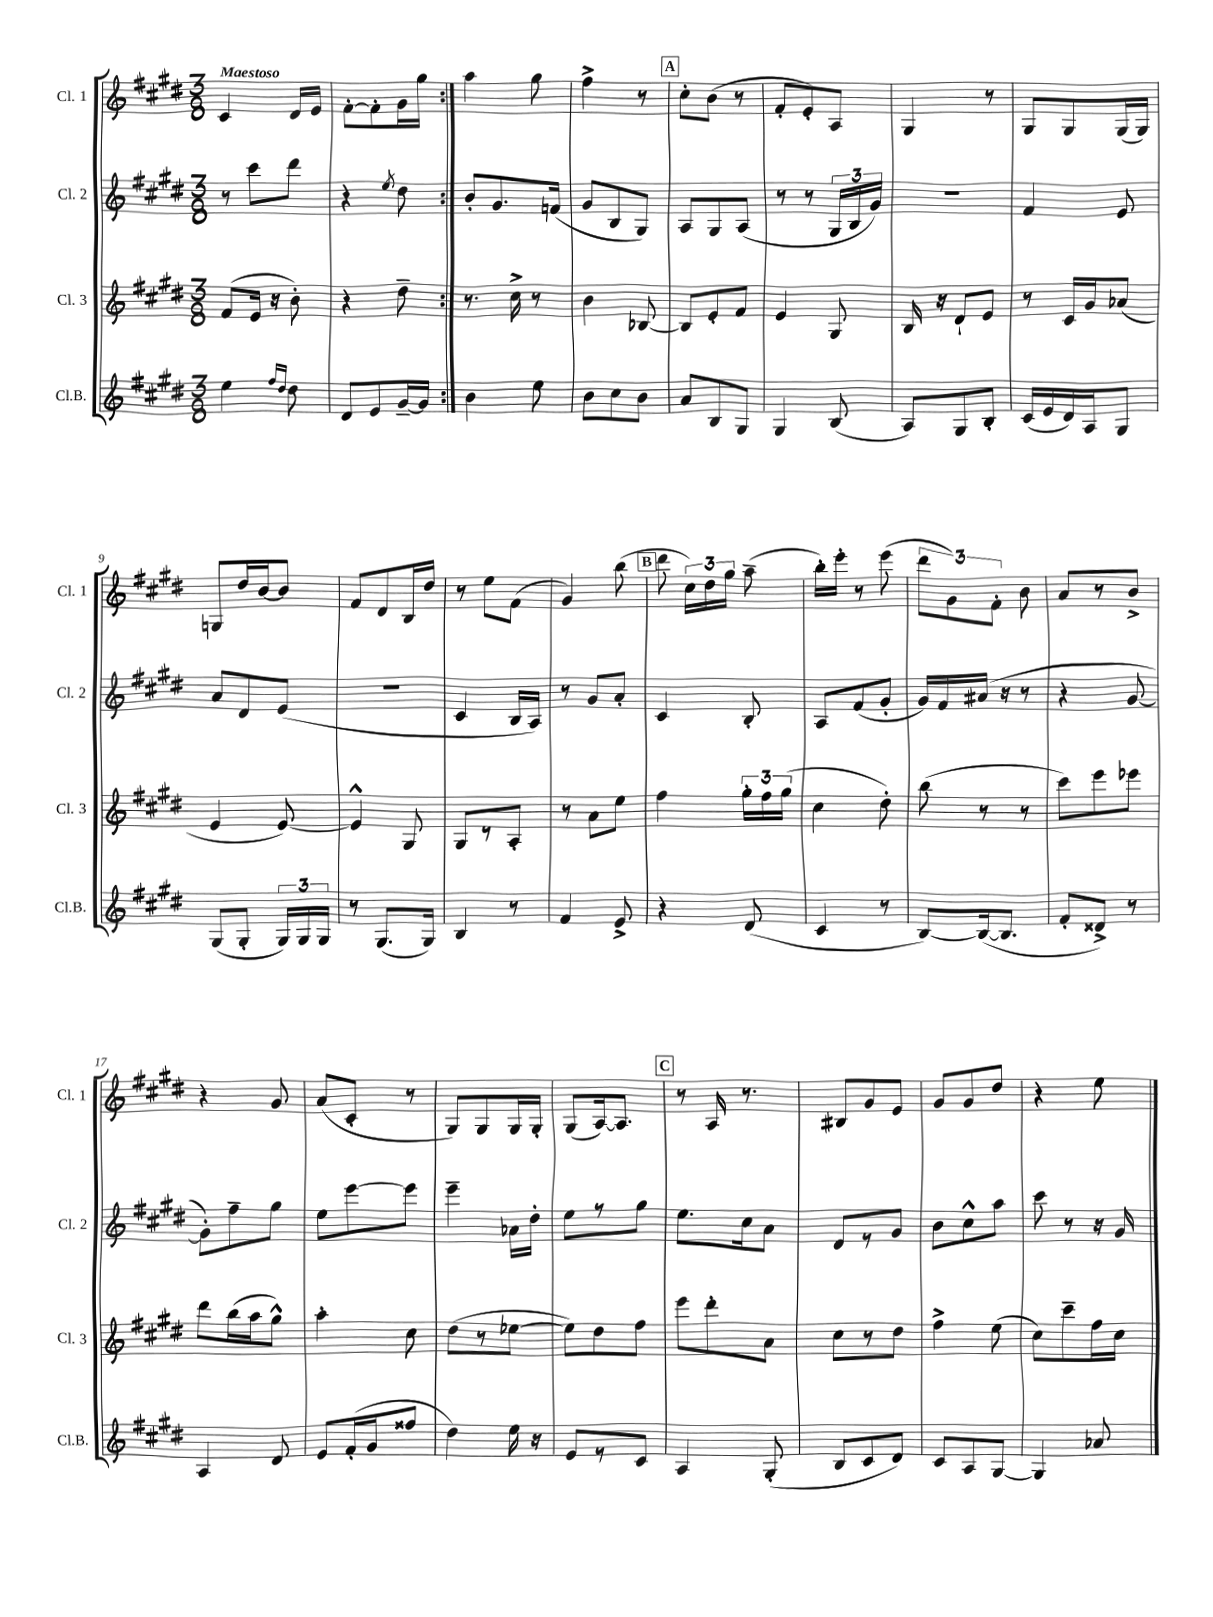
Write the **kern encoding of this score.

**kern	**kern	**kern	**kern
*part4	*part3	*part2	*part1
*staff4	*staff3	*staff2	*staff1
*I"Cl.B.	*I"Cl. 3	*I"Cl. 2	*I"Cl. 1
*I'Cl.B.	*I'Cl. 3	*I'Cl. 2	*I'Cl. 1
*clefG2	*clefG2	*clefG2	*clefG2
*k[f#c#g#d#]	*k[f#c#g#d#]	*k[f#c#g#d#]	*k[f#c#g#d#]
*M3/8	*M3/8	*M3/8	*M3/8
=1	=1	=1	=1
!	!	!	!LO:TX:a:B:t=Maestoso
4ee\	(8f#/L	8r	4c#/
.	16e/Jk	8ccc#\L	.
.	16r	.	.
16qqff#/LL	.	.	.
16qqdd#/JJ	.	.	.
8dd#\	8b'\)	8ddd#\J	16d#/LL
.	.	.	16e/JJ
=2	=2	=2	=2
8d#/L	4r	4r	[8f#'\L
8e/	.	.	8f#'\]
.	.	8qee/	.
[16g#~/L	8dd#~\	8dd#\	16g#\L
16g#/JJ]	.	.	16gg#\JJ
=3:|!	=3:|!	=3:|!	=3:|!
4b\	8.r	8b'/L	4aa\
.	.	8.g#/	.
.	16cc#^\	.	.
8ee\	8r	.	8gg#\
.	.	(16fn/Jk	.
=4	=4	=4	=4
8b\L	4b\	8g#/L	4ff#^\
8cc#\	.	8B/	.
8b\J	[8B-X/	8G#/J)	8r
!!LO:REH:place=s1:t=A
=5	=5	=5	=5
8a/L	8B-/L]	8A/L	8cc#'\L
8B/	8e'/	8G#/	(8b\J
8G#/J	8f#/J	(8A/J	8r
=6	=6	=6	=6
4G#/	4e/	8r	8f#'/L
.	.	8r	8e'/)
(8B/	8G#/	24G#/LL	8A/J
.	.	24B/	.
.	.	24g#/JJ)	.
=7	=7	=7	=7
8A/L)	16B/	4.r	4G#/
.	16r	.	.
8G#/	8d#`/L	.	.
8B'/J	8e/J	.	8r
=8	=8	=8	=8
(16c#/LL	8r	4f#/	8G#/L
16e/	.	.	.
16d#/)	16c#/LL	.	8G#/
16A/J	16g#/J	.	.
8G#/J	(8a-X/J	8e/	(16G#/L
.	.	.	16G#/JJ)
!!LO:LB:g=z
=9	=9	=9	=9
(8G#/L	4e/	8a/L	8Gn/L
8G#'/J	.	8d#/	16dd#/L
.	.	.	[16b/J
24G#/LL)	[8e/)	(8e/J	8b/J]
24G#/	.	.	.
24G#/JJ	.	.	.
=10	=10	=10	=10
8r	4e^^/]	4.r	8f#/L
(8.G#/L	.	.	8d#/
.	8G#/	.	16B/L
16G#/Jk)	.	.	16dd#/JJ
=11	=11	=11	=11
4B/	8G#/L	4c#/	8r
.	8r	.	8ee\L
8r	8A'/J	16B/LL	(8f#\J
.	.	16A/JJ)	.
=12	=12	=12	=12
4f#/	8r	8r	4g#/)
.	8a\L	8g#/L	.
8e^/	8ee\J	8a'/J	(8bb\
!!LO:REH:place=s1:t=B
=13	=13	=13	=13
4r	4ff#\	4c#/	8ddd#\
.	.	.	24cc#\LL)
.	.	.	24dd#\
.	.	.	24gg#\JJ
(8d#/	24gg#'\LL	8B'/	(8aa~\
.	24ff#\	.	.
.	(24gg#\JJ	.	.
=14	=14	=14	=14
4c#/	4cc#\	8A/L	16bb'\LL)
.	.	.	16eee'\JJ
.	.	(8f#/	8r
8r	8dd#'\)	8g#'/J	(8eee\
=15	=15	=15	=15
[8B/L)	(8bb\	16g#/LL)	12ddd#\L
.	.	16f#/	.
.	.	.	12g#\)
(16B/k_	8r	(16a#X/JJ	.
.	.	.	12f#'\J
8.B/J]	.	16r	.
.	8r	8r	8b\
=16	=16	=16	=16
8f#'/L	8ccc#\L)	4r	8a/L
8d##X^/J)	8eee\	.	8r
8r	8eee-X\J	[8g#/	8b^/J
!!LO:LB:g=z
=17	=17	=17	=17
4A/	8ddd#\L	8g#'\L])	4r
.	(16bb\L	8ff#~\	.
.	16aa\J	.	.
8d#/	8gg#^^\J)	8gg#\J	8g#/
=18	=18	=18	=18
8e/L	4aa'\	8ee\L	(8a/L
(16f#'/L	.	[8eee\	8c#'/J
16g#/J	.	.	.
8ff##X/J	8cc#\	8eee\J]	8r
=19	=19	=19	=19
4dd#\)	(8dd#\L	4eee~\	8G#/L)
.	8r	.	8G#/
16ee\	[8ee-X\J	16a-X\LL	16G#/L
16r	.	16dd#'\JJ	16G#'/JJ
=20	=20	=20	=20
8e/L	8ee-\L])	8ee\L	(8G#/L
8r	8dd#\	8r	[16A/k)
.	.	.	8.A/J]
8c#/J	8ff#\J	8gg#\J	.
!!LO:REH:place=s1:t=C
=21	=21	=21	=21
4A/	8eee\L	8.ee\L	8r
.	8ddd#'\	.	16A/
.	.	16cc#\k	8.r
(8G#'/	8a\J	8a\J	.
=22	=22	=22	=22
8B/L	8cc#\L	8d#/L	8B#X/L
8c#/	8r	8r	8g#/
8d#/J)	8dd#\J	8g#/J	8e/J
=23	=23	=23	=23
8c#/L	4ff#^\	8b\L	8g#/L
8A/	.	8cc#^^\	8g#/
[8G#/J	(8ee\	8aa\J	8dd#/J
=24	=24	=24	=24
4G#/]	8cc#\L)	8ccc#\	4r
.	8ccc#~\	8r	.
8a-X/	16ff#\L	16r	8ee\
.	16cc#\JJ	16g#/	.
==	==	==	==
*-	*-	*-	*-
